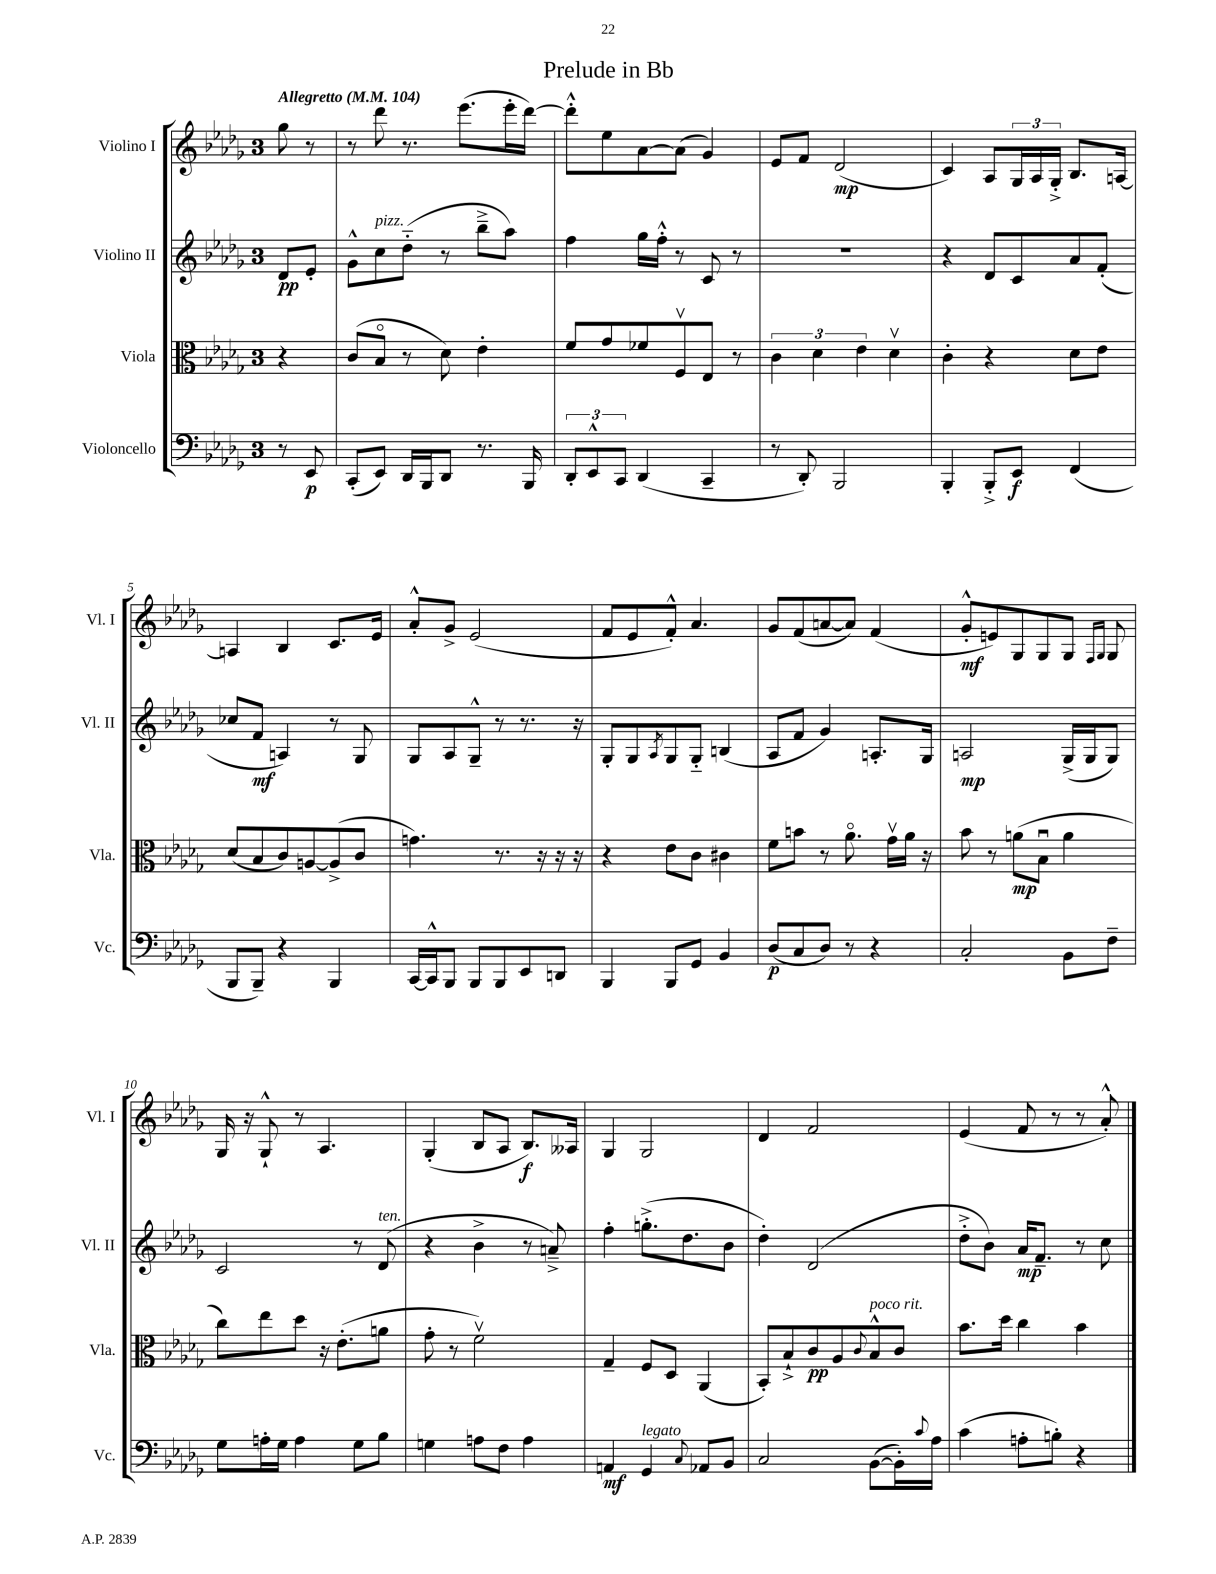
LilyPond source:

\header { title = "Prelude in Bb" }
<<
\new StaffGroup <<
\new Staff = "s0" \with { instrumentName = "Violino I" shortInstrumentName = "Vl. I" } {
    \clef treble \key des \major \once \override Staff.TimeSignature.style = #'single-digit \time 3/4 \partial 4 \tempo "Allegretto" 4 = 104
    ges''8 r8 |
    r8 des'''8 r8. ees'''8.( ees'''16-. des'''16~) |
    des'''8-.-^ ees''8 aes'8~ aes'8( ges'4) |
    ees'8 f'8 des'2\mp( |
    c'4) aes8 \tuplet 3/2 { ges16 aes16 ges16-.-> } bes8. a16~ |
    a4 bes4 c'8. ees'16 |
    aes'8-.-^ ges'8-> ees'2( |
    f'8 ees'8 f'8-.-^) aes'4. |
    ges'8 f'8( a'8~ a'8) f'4( |
    ges'8-.-^\mf e'8) ges8 ges8 ges8 \grace { f16 ges16 } ges8 |
    ges16 r16 ges8-!-^ r8 aes4. |
    ges4-.( bes8 aes8 bes8.\f) aeses16 |
    ges4 ges2 |
    des'4 f'2 |
    ees'4( f'8 r8 r8 aes'8-.-^) \bar "|." |
}
\new Staff = "s1" \with { instrumentName = "Violino II" shortInstrumentName = "Vl. II" } {
    \clef treble \key des \major \once \override Staff.TimeSignature.style = #'single-digit \time 3/4 \partial 4
    des'8\pp ees'8-. |
    ges'8-^ c''8^\markup { \italic "pizz." } des''8-_( r8 bes''8---> aes''8) |
    f''4 ges''16 f''16-.-^ r8 c'8 r8 |
    R2. |
    r4 des'8 c'8 aes'8 f'8-.( |
    ces''8 f'8\mf a4) r8 ges8 |
    ges8 aes8 ges8---^ r8 r8. r16 |
    ges8-. ges8 \acciaccatura { aes8 } ges8 ges8-_ b4( |
    aes8 f'8 ges'4) a8.-. ges16 |
    a2\mp ges16->( ges16 ges8) |
    c'2 r8 des'8^\markup { \italic "ten." }( |
    r4 bes'4-> r8 a'8--->) |
    f''4-. g''8.-.->( des''8. bes'8 |
    des''4-.) des'2( |
    des''8-.-> bes'8) aes'16\mp f'8.-- r8 c''8 \bar "|." |
}
\new Staff = "s2" \with { instrumentName = "Viola" shortInstrumentName = "Vla." } {
    \clef alto \key des \major \once \override Staff.TimeSignature.style = #'single-digit \time 3/4 \partial 4
    r4 |
    c'8( bes8\flageolet r8 des'8) ees'4-. |
    f'8 ges'8 fes'8 f8\upbow ees8 r8 |
    \tuplet 3/2 { c'4 des'4 ees'4 } des'4\upbow |
    c'4-. r4 des'8 ees'8 |
    des'8( bes8 c'8) a8~ a8->( c'8 |
    g'4.) r8. r16 r16 r16 |
    r4 ees'8 c'8 cis'4 |
    f'8 b'8 r8 aes'8.\flageolet ges'16\upbow aes'16 r16 |
    bes'8 r8 a'8\mp( bes8\downbow a'4 |
    c''8) ees''8 des''8 r16 ees'8.-.( a'8 |
    ges'8-. r8 f'2\upbow) |
    ges4-- f8 des8 aes,4( |
    bes,8-.) bes8-!-> c'8\pp aes8 \appoggiatura { c'8 } bes8-^^\markup { \italic "poco rit." } c'8 |
    bes'8. des''16 c''4 bes'4 \bar "|." |
}
\new Staff = "s3" \with { instrumentName = "Violoncello" shortInstrumentName = "Vc." } {
    \clef bass \key des \major \once \override Staff.TimeSignature.style = #'single-digit \time 3/4 \partial 4
    r8 ees,8\p |
    c,8-.( ees,8) des,16 bes,,16 des,8 r8. bes,,16 |
    \tuplet 3/2 { des,8-. ees,8-^ c,8 } des,4( c,4-- |
    r8 des,8-.) bes,,2 |
    bes,,4-. bes,,8-.-> ees,8\f f,4( |
    bes,,8 bes,,8--) r4 bes,,4 |
    c,16~ c,16-^ bes,,8 bes,,8 bes,,8 ees,8 d,8 |
    bes,,4 bes,,8 ges,8 bes,4 |
    des8\p( c8 des8) r8 r4 |
    c2-. bes,8 f8-- |
    ges8 a16-. ges16 a4 ges8 bes8 |
    g4 a8 f8 a4 |
    a,4\mf ges,4^\markup { \italic "legato" } \appoggiatura { c8 } aes,8 bes,8 |
    c2 bes,8~( bes,16-.) \appoggiatura { c'8 } aes16 |
    c'4( a8-. b8-.) r4 \bar "|." |
}
>>
>>
